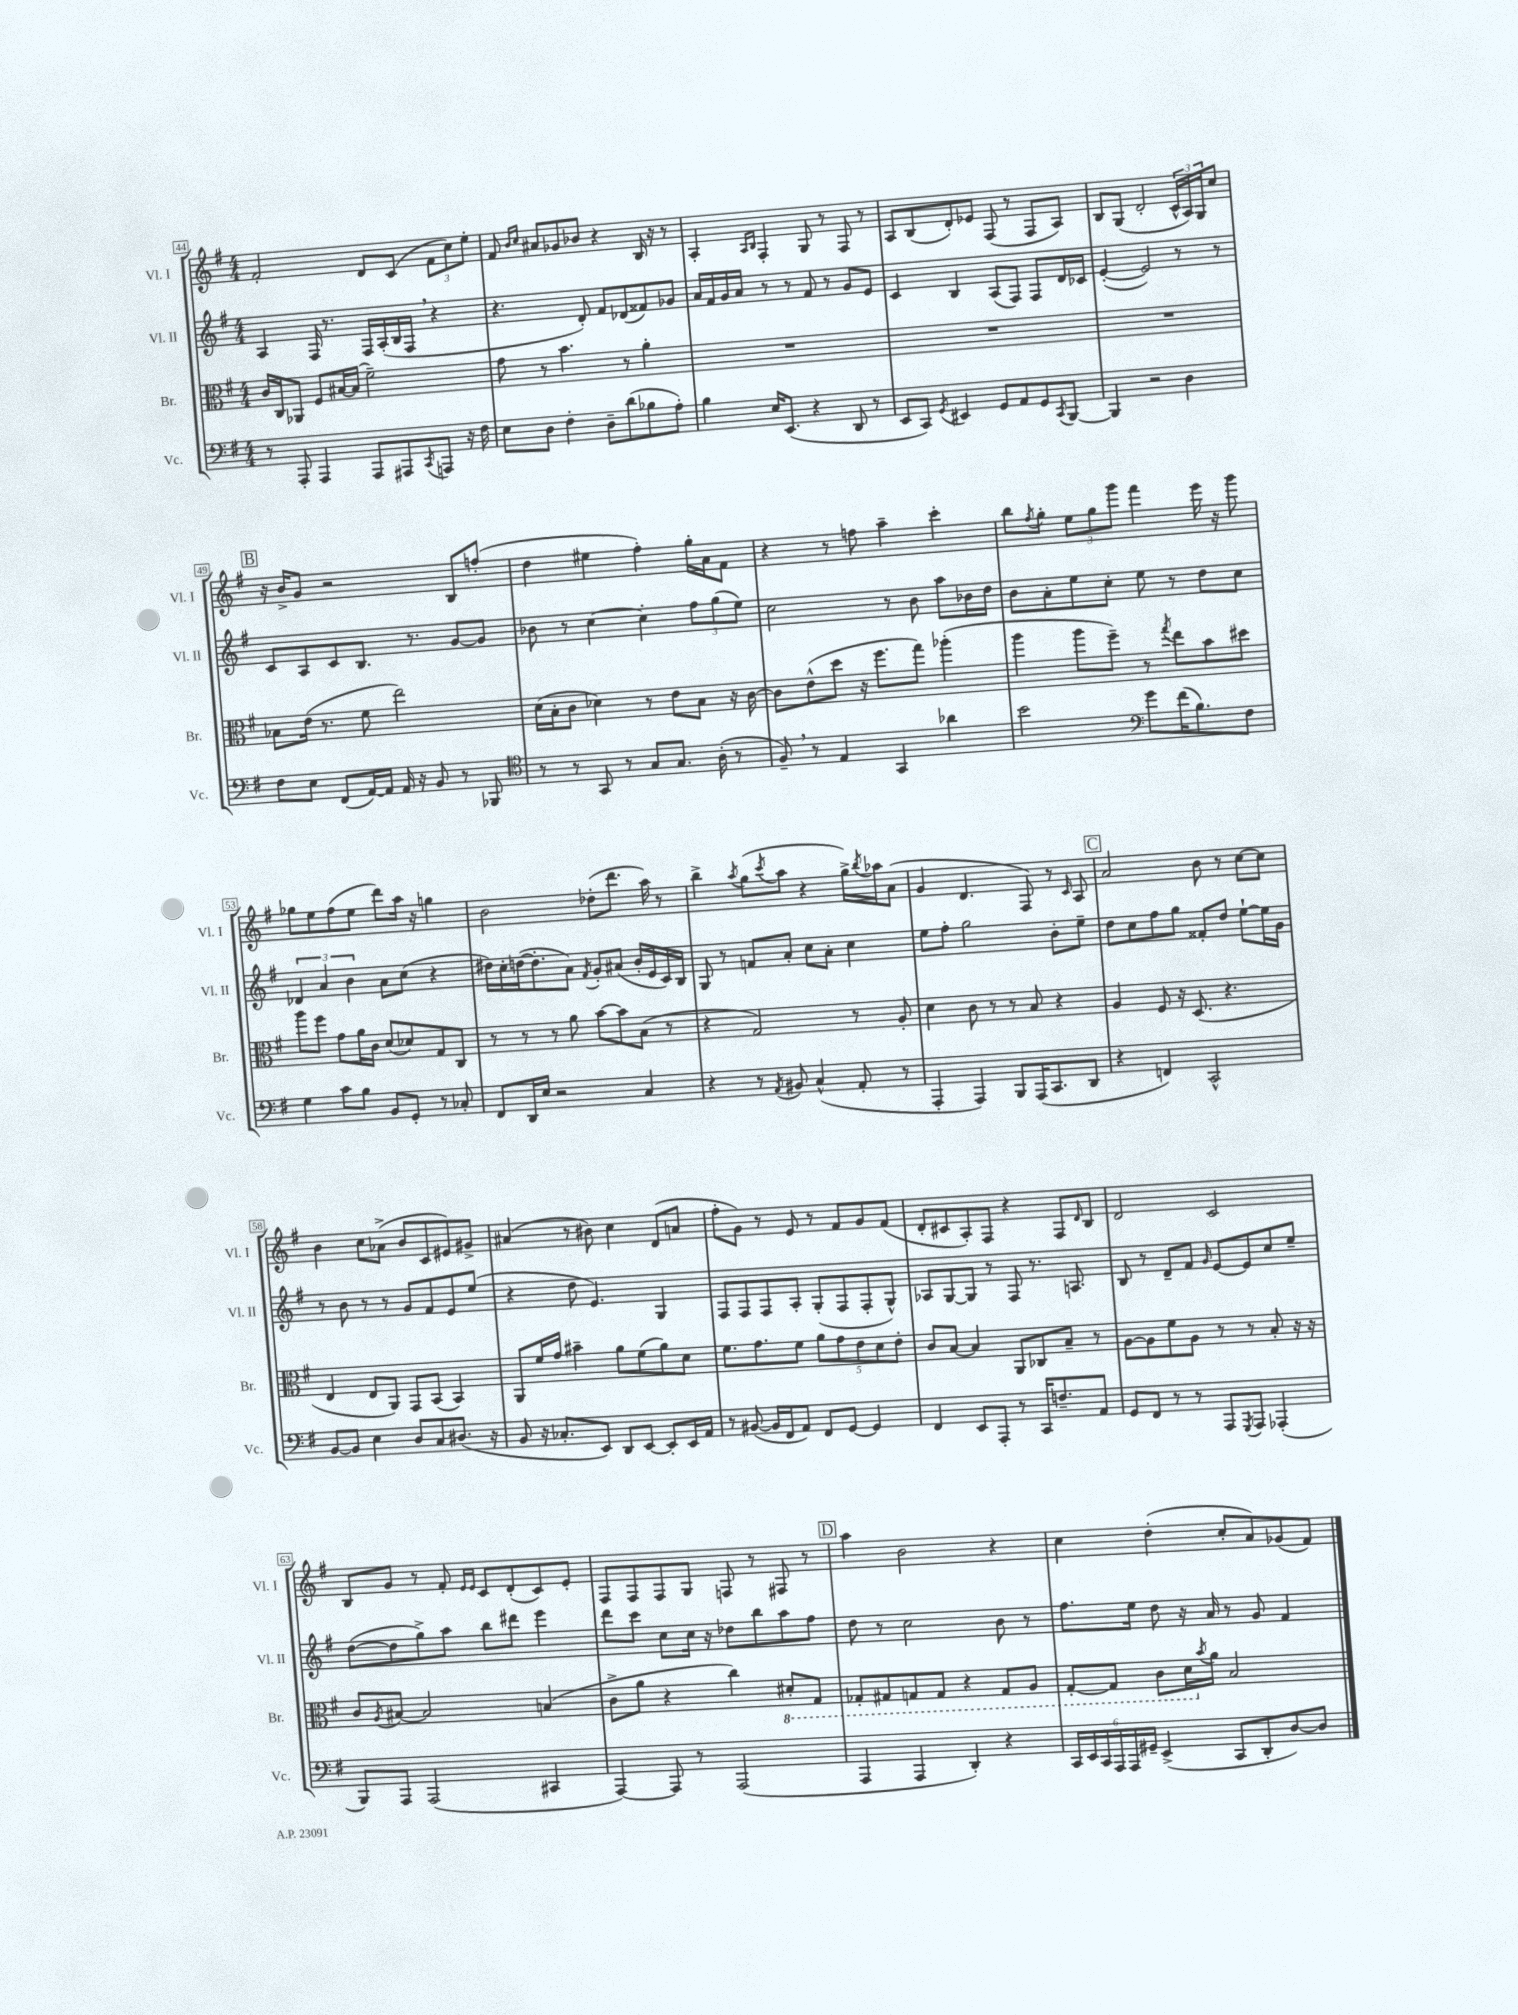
<<
\new StaffGroup <<
\new Staff = "s0" \with { instrumentName = "Vl. I" shortInstrumentName = "Vl. I" } {
    \clef treble \key g \major \numericTimeSignature \time 4/4
    fis'2-. d'8 c'8( \tuplet 3/2 { fis'8 c''8) e''8-. } |
    fis'8 \grace { b'16 c''16 } ais'8 ges'8 bes'8 r4 b16 r16 r8 |
    a4-. \grace { a16 b16 } fis4-. g8 r8 fis8 r8 |
    a8 b8( d'8-.) ees'8 fis8( r8 fis8 a8) |
    b8 g8( d'2-. \tuplet 3/2 { c'16-^ a16) g16 } c''8 |
    \mark \markup { \box "B" } r16 b'16-> g'8 r2 b8 f''8-.( |
    d''4 eis''4 fis''4-.) g''16-. a'16 fis'8 |
    r4 r8 f''8 a''4-- c'''4-. |
    b''8 \acciaccatura { fis''8 } g''8-. \tuplet 3/2 { e''8 g''8 g'''8 } fis'''4 e'''16 r16 g'''8 |
    ges''8 e''8 fis''8( e''8 d'''8) a''16 r16 g''4 |
    b'2 des''8-.( d'''8. a''16) r8 |
    b''4-> \acciaccatura { a''8 } g''8( \acciaccatura { c'''8 } a''8 r4 g''16->) \acciaccatura { b''8 } aes''16 a'8( |
    g'4 d'4. fis8) r8 \grace { c'16 } a8 |
    \mark \markup { \box "C" } a'2 b'8 r8 c''8~ c''8 |
    b'4 c''8 aes'8->( b'8 c'8 eis'8) gis'8-> |
    ais'4( r8 bis'8) c''4 d'8( a'8 |
    fis''8-. g'8) r8 e'8 r8 fis'8 g'8 fis'8( |
    d'8-. cis'8 a8-.) fis8 r4 fis8 \grace { d'16 } b8 |
    d'2 c'2 |
    b8 g'8 r8 fis'8-. \grace { e'16 e'16 } c'8 d'8-.( c'8) e'8-. |
    fis8 fis8 fis8 g8 f8 r8 fis8 r8 |
    \mark \markup { \box "D" } a''4 b'2 r4 |
    c''4 d''4-.( c''8-. a'8) ges'8( fis'8) \bar "|." |
}
\new Staff = "s1" \with { instrumentName = "Vl. II" shortInstrumentName = "Vl. II" } {
    \clef treble \key g \major \numericTimeSignature \time 4/4
    a4 fis16 r8. fis16 a16-.( b16 fis16 \breathe r4 |
    r4. d'8-.) fis'8 des'8( fisis'8) ges'8 |
    a'16 fis'16 g'16 a'16 r8 r8 fis'8 r8 g'8 e'8 |
    c'4 b4 a8( fis8) fis8 d'16 ces'16 |
    e'4~-.( e'2) r8 r8 |
    \mark \markup { \box "B" } c'8 a8 c'8 b8. r8. g'8~ g'8 |
    bes'8 r8 c''4~ c''4-. \tuplet 3/2 { fis''8 g''8( e''8) } |
    c''2 r8 b'8 a''8 bes'16 d''16 |
    b'8 a'8-. e''8 c''8-. e''8 r8 d''8 c''8 |
    \tuplet 3/2 { des'4 a'4 b'4 } a'8 c''8( r4 |
    dis''16) c''16-. d''16~( d''8.-. a'8) \acciaccatura { fis'8 } g'8-. ais'8( b'16-. e'16 c'16) b16 |
    g8 r8 f'8 a'8-. c''8 a'8-. c''4 |
    e''8 fis''8-. g''2 b'8-. e''8-- |
    \mark \markup { \box "C" } d''8 c''8 fis''8 g''8 fisis'8-. d''8 e''8~-! e''16 g'16 |
    r8 b'8 r8 r8 g'8 fis'8 e'8 e''8( |
    r4 d''8 e'4.) g4 |
    fis8 fis8 fis8 a8-. g8-.( fis8 fis8-. g8-^) |
    aes8 g8~ g8 r8 fis8 r8. a8. |
    b8 r8 d'8-- fis'8 \grace { g'16 } e'8~ e'8 c''8 e''8-- |
    d''8~( d''8 g''8->) a''8 b''8 dis'''8 e'''4 |
    d'''8 c'''8 c''8 c''16 r16 des''8 b''8 a''8 fis''8 |
    \mark \markup { \box "D" } d''8 r8 c''2 b'8 r8 |
    fis''8. e''16 d''8 r16 a'16 r8 g'8 fis'4 \bar "|." |
}
\new Staff = "s2" \with { instrumentName = "Br." shortInstrumentName = "Br." } {
    \clef alto \key g \major \numericTimeSignature \time 4/4
    c'16 c16 aes,8 fis8 bis16~ bis16( fis'2--) |
    g'8 r8 b'4. r8 a'4-. |
    R1 |
    R1 |
    R1 |
    \mark \markup { \box "B" } bes8 e'16( r8. fis'8 e''2) |
    d'16( b16-. c'8 des'4) r8 e'8 b8 r16 c'16~ |
    c'8 e'8-^( d''8 r16 fis''8. g''8) aes''4-.( |
    a''4 a''8 fis''8--) r8 \acciaccatura { g''8 } e''8 b'8 dis''8 |
    a''8 fis''8 g'8 a'16 c'16 d'8( des'8) g8 c8 |
    r8 r8 r8 a'8 b'8~ b'8 b8( r8 |
    r4 g2) r8 a8-. |
    d'4 c'8 r8 r8 b8 r4 |
    \mark \markup { \box "C" } a4 fis8 r16 d8.( r4. |
    e4 e8 a,8) g,8 b,8( b,4) |
    a,8 fis'16 g'16 bis'4-- a'8 fis'8( a'8) d'8 |
    fis'8. g'8. fis'8 \tuplet 5/4 { a'8 g'8 e'8 d'8 e'8-. } |
    c'8 b8~ b4 a,8 ces8 b8-- r8 |
    a8~ a8 fis'8 a8 r8 r8 b8-. r16 r16 |
    c'8 \acciaccatura { a8 } bis8~ bis2 b4( |
    c'8-> a'8 r4 c''4) \ottava #-1 dis8-. g,8 |
    \mark \markup { \box "D" } ges,8-. gis,8 g,8 g,8 r4 g,8 a,8 |
    g,8~-. g,8 c8 d16 \ottava #0 \acciaccatura { b'8 } a'16 b2 \bar "|." |
}
\new Staff = "s3" \with { instrumentName = "Vc." shortInstrumentName = "Vc." } {
    \clef bass \key g \major \numericTimeSignature \time 4/4
    r8 a,,8-. a,,4 a,,8 ais,,8 \acciaccatura { c,8 } a,,8 r16 fis16 |
    e8 d8 fis4-. d8-- d'8( bes8 a8-.) |
    b4 e16 e,8.( r4 d,8 r8 |
    e,8 c,8) \acciaccatura { g,8 } eis,4 g,8 a,8 g,8 \acciaccatura { c,8 } b,,8~ |
    b,,4 r2 d4 |
    \mark \markup { \box "B" } fis8 e8 fis,8( a,16~) a,16 a,16 r16 b,8 r8 bes,,8 |
    \clef tenor r8 r8 g,8 r8 g8 g8. a16-.( r8 |
    fis8--) \breathe r8 e4 g,4 aes'4 |
    b'2 \clef bass g'8 fis'16( b8.) fis8 |
    g4 c'8 b8 b,8 g,8-. r8 ces8-. |
    fis,8 d,16 e16 r2 c4 |
    r4 r8 \acciaccatura { a,8 } bis,8 c4-^( a,8-. r8 |
    a,,4-. a,,4) b,,8 a,,16( c,8. d,8 |
    \mark \markup { \box "C" } r4 f,4) c,2-^ |
    b,8~ b,8 e4 d8 c8 dis8.( r16 |
    b,8 r16 ces8.-. e,8) d,8 e,8~ e,8-. e,16 a,16 |
    r8 bis,8~( bis,16 fis,16 a,8) fis,8 g,8~ g,4 |
    fis,4 e,8 a,,8-. r8 c,16 f8.-- a,8 |
    g,8 fis,8 r8 r8 a,,8 \acciaccatura { g,,8 } a,,8 aes,,4-.( |
    b,,8) a,,8 a,,2( cis,4 |
    a,,4~) a,,8 r8 a,,2( |
    \mark \markup { \box "D" } a,,4 a,,4 d,4-.) r4 |
    \tuplet 6/4 { c,16 e,16 c,16 a,,16 a,,16 gis,16-- } e,4->( c,8 d,8-. d8~) d8 \bar "|." |
}
>>
>>
\layout { \context { \Score currentBarNumber = #44 \override BarNumber.stencil = #(make-stencil-boxer 0.1 0.3 ly:text-interface::print) } }
